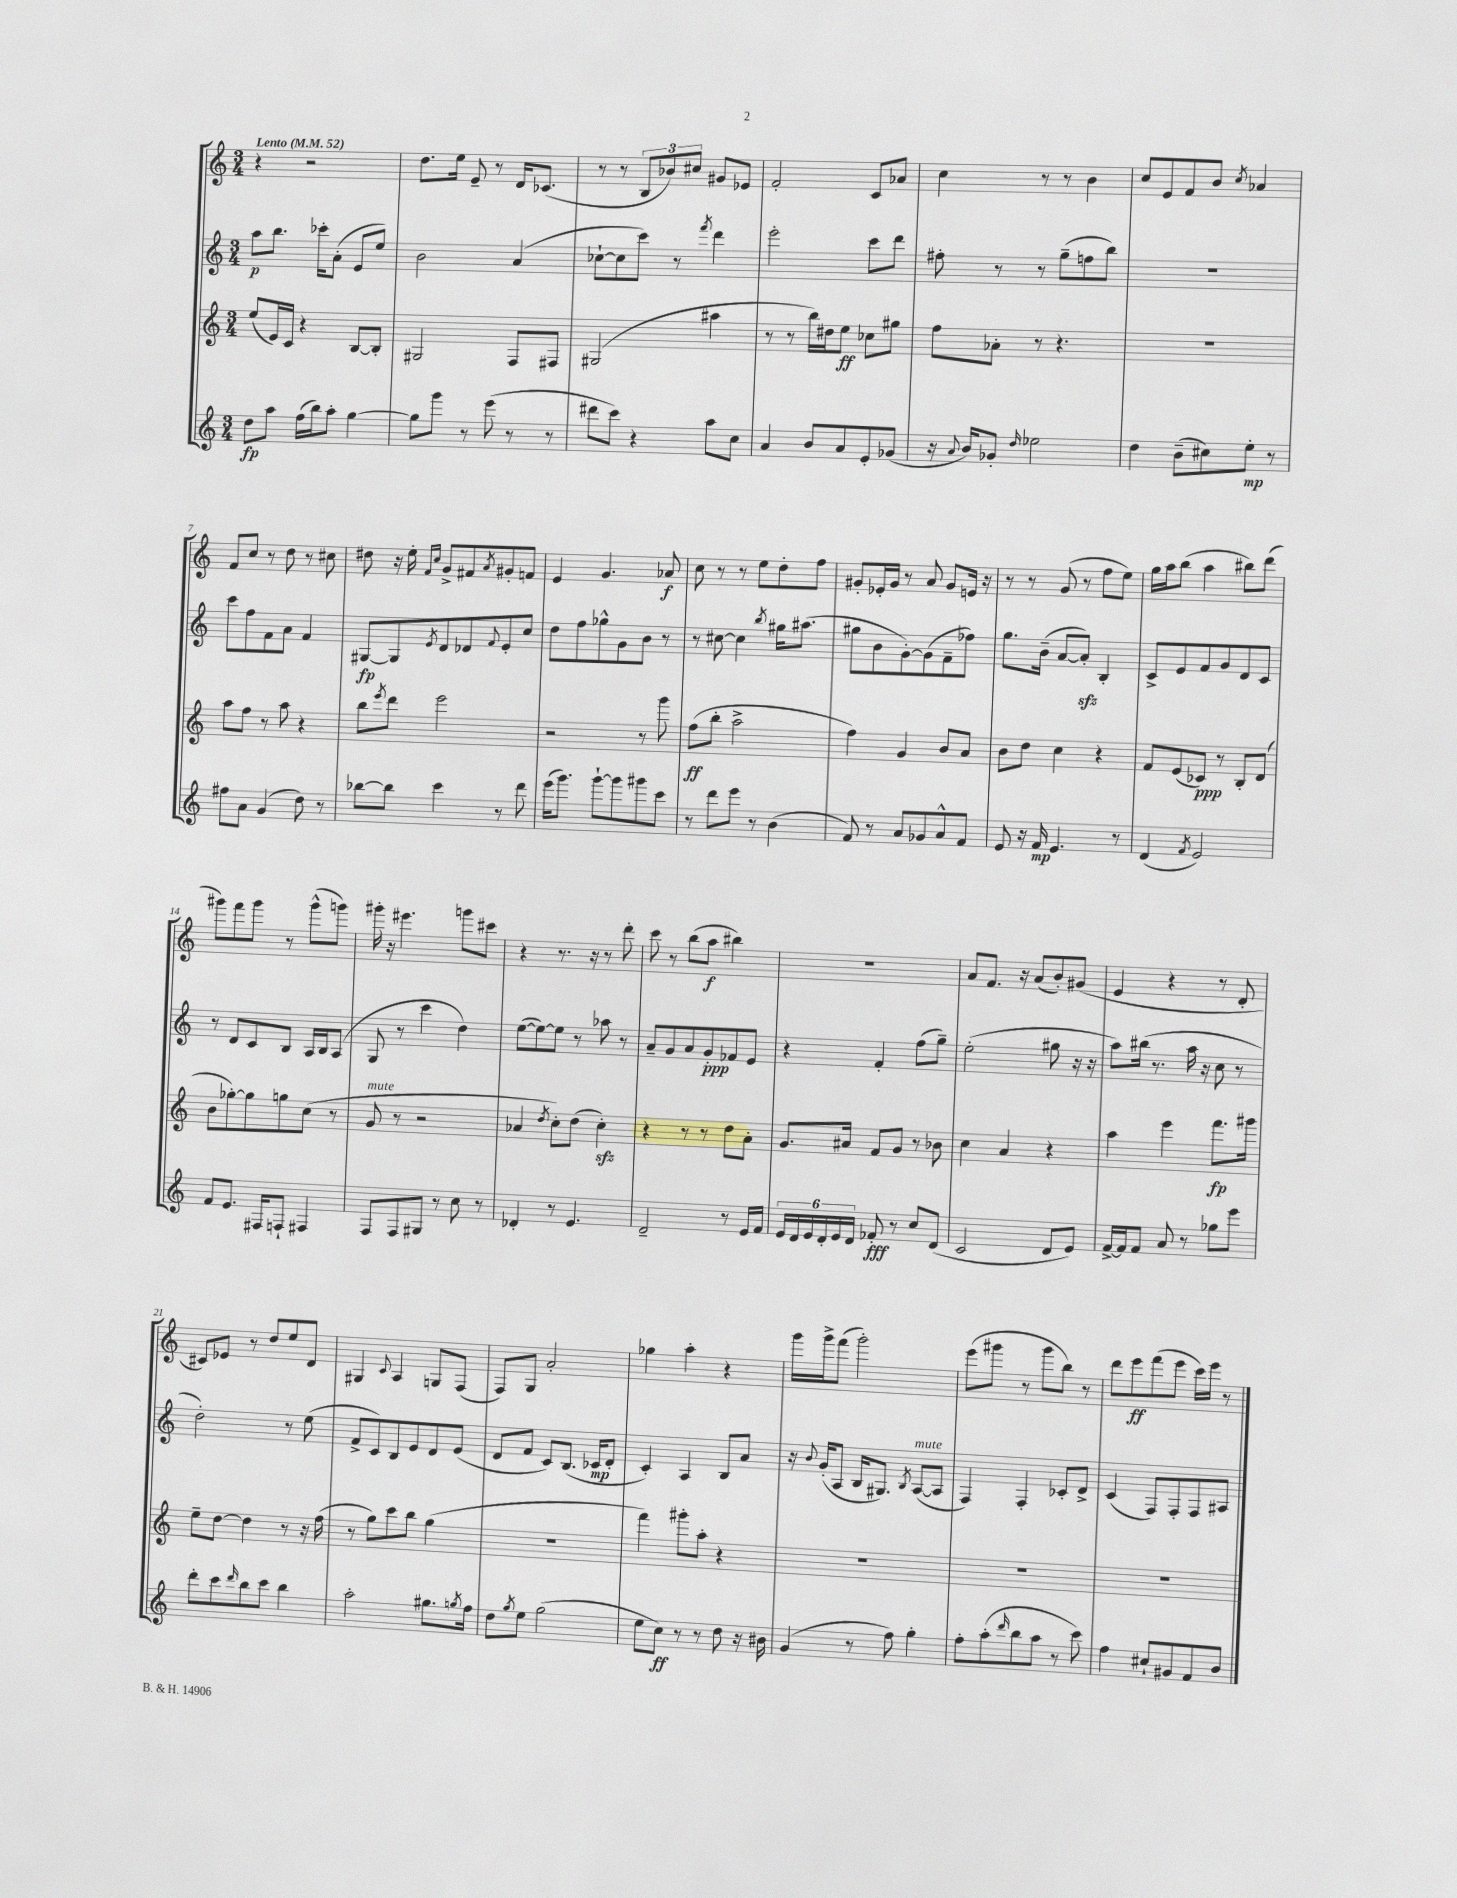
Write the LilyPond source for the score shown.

<<
\new StaffGroup <<
\new Staff = "s0" {
    \clef treble \key c \major \numericTimeSignature \time 3/4 \tempo "Lento" 4 = 52
    r4 r2 |
    d''8. e''16 e'8-- r8 d'16 ces'8.( |
    r8 r8 \tuplet 3/2 { b8 bes'8) cis''8 } gis'8 ees'8 |
    f'2-. c'8 aes'8 |
    c''4 r8 r8 b'4 |
    c''8 e'8 f'8 b'8 \acciaccatura { c''8 } aes'4 |
    f'8 c''8 r8 d''8 r8 cis''8 |
    dis''8 r16 e''16-. \grace { f'16 c''16 } g'8-> fis'8 \acciaccatura { a'8 } gis'8-. f'8 |
    e'4 g'4. aes'8\f |
    c''8 r8 r8 e''8 d''8-. f''8 |
    gis'8-. ees'16-. gis'16 r8 a'8 gis'8 e'16 r16 |
    r8 r8 g'8( r8 f''8 e''8) |
    g''16 a''16 b''8( a''4 bis''8) d'''8( |
    gis'''8) f'''8 gis'''8 r8 gis'''8-^( g'''8) |
    gis'''16-. r16 eis'''4. g'''8 cis'''8 |
    r4 r8. r16 r8 d'''8-. |
    c'''8 r8 b''8( a''8\f bis''4) |
    R2. |
    a'8 f'8. r16 a'8( b'8-.) gis'8( |
    e'4 r4 r8 d'8-. |
    cis'8) ees'8 r8 d''8 e''8 d'8 |
    gis4 \appoggiatura { c'8 } a4 g8 f8( |
    f8) g8 a'2-. |
    ges''4 a''4-. r4 |
    g'''16 g'''16-> f'''8( g'''2-.) |
    e'''8( gis'''8 r8 gis'''8 b''8) r8 |
    d'''8 e'''8\ff f'''8( e'''8 c'''16) e'''16 r8 \bar "|." |
}
\new Staff = "s1" {
    \clef treble \key c \major \numericTimeSignature \time 3/4
    a''8\p b''8. ces'''16-. a'8-.( e'8 e''8) |
    b'2 a'4( |
    ces''8~-! ces''8 c'''8) r8 \acciaccatura { f'''8 } d'''4 |
    e'''2-. c'''8 d'''8 |
    fis''8-. r8 r8 g''8--( f''8 b''8) |
    R2. |
    c'''8 f''8 f'8 a'8 f'4 |
    gis8~\fp gis8 \acciaccatura { e'8 } d'8 des'8 \appoggiatura { f'8 } e'8-. c''8 |
    d''8 f''8 ges''8-^ g'8 b'8 r8 |
    r8 cis''8~ cis''4 \acciaccatura { b''8 } gis''16 ais''8.( |
    gis''8 b'8 g'8~-.) g'8( f'8-- fes''8) |
    g''8. b'16--( a'8~ a'8-.\sfz) b4-. |
    c'8-> e'8 f'8 g'8 d'8 c'8 |
    r8 d'8 c'8 b8 a16 b16 a8( |
    g8 r8 c'''4 d''4) |
    e''8~( e''8~) e''8 r8 aes''8 r8 |
    a'8-- g'8 a'8 g'8-.\ppp fes'8 e'8 |
    r4 f'4-. f''8( g''8--) |
    e''2-.( gis''8 r16 r16 |
    a''8) bis''16( r8. a''16 r16 c''8 r8 |
    d''2-.) r8 e''8( |
    f'8-> c'8) b8 e'8 d'8 e'8( |
    d'8 f'8 c'8) b8.( ces'16\mp d'8-. |
    c'4-.) a4 b8 a'8 |
    r16 \appoggiatura { b'8 } g'16-.( a8 b16 gis8.) \acciaccatura { b8 } a8~^\markup { \italic "mute" }( a8 |
    f4) f4-. ces'8-. d'8-> |
    c'4( f8) f8-. f8 ais8 \bar "|." |
}
\new Staff = "s2" {
    \clef treble \key c \major \numericTimeSignature \time 3/4
    e''8( e'16) c'16 r4 b8~ b8-. |
    gis2 f8 fis8 |
    gis2( ais''4 |
    r8 r8 b''16) dis''16 e''8\ff ces''8 gis''8 |
    f''8 aes'8-. r8 r4. |
    R2. |
    a''8 f''8 r8 a''8 r4 |
    b''8 \acciaccatura { e'''8 } d'''8 e'''2 |
    r2 r8 g'''8 |
    f''8\ff( b''8-. a''2-> |
    f''4) g'4 b'8 a'8 |
    b'8 d''8 c''4 r4 |
    f'8 e'8( ces'8\ppp) r8 b8-. d'8( |
    b'8 ges''8~-.) ges''8 g''8 c''8( r8 |
    g'8^\markup { \italic "mute" } r8 r2 |
    aes'4 \acciaccatura { d''8 } c''8-.) d''8( c''4-.\sfz) |
    r4 r8 r8 d''8 a'8-. |
    g'8. ais'16 f'8 g'8 r8 bes'8 |
    c''4 a'4 r4 |
    a''4 e'''4 f'''8.\fp gis'''16 |
    e''8-- d''8~ d''4 r8 r16 f''16( |
    r8 g''8) c'''8 b''8 g''4( |
    R2. |
    f'''4) gis'''8-. a''8-. r4 |
    R2. |
    R2. |
    R2. \bar "|." |
}
\new Staff = "s3" {
    \clef treble \key c \major \numericTimeSignature \time 3/4
    d''8\fp a''8 f''16( b''16) a''8-. g''4~ |
    g''8 g'''8 r8 e'''8( r8 r8 |
    dis'''8 c'''8) r4 a''8 c''8 |
    a'4 b'8 a'8 e'8-. ges'8( |
    r16 \appoggiatura { a'8 } b'16) ges'8-. \grace { d''16 } ees''2 |
    d''4 b'8--( cis''8) e''8-.\mp r8 |
    fis''8 a'8 g'4( d''8) r8 |
    bes''8~ bes''8 c'''4 r8 d'''8 |
    e'''16( g'''8.) g'''8~-! g'''8 gis'''8 c'''8 |
    r8 d'''8 e'''8 r8 b'4( |
    f'8) r8 a'8 ges'8 a'8-^ f'8 |
    e'8 r16 f'16\mp e'4. r8 |
    d'4( \acciaccatura { f'8 } e'2) |
    f'8 e'8. fis16 f8-! fis4 |
    f8 f8 gis8 r8 c''8 r8 |
    des'4-. r8 e'4. |
    d'2-- r8 e'16 f'16 |
    \tuplet 6/4 { e'16 d'16 e'16 d'16-. e'16 d'16 } fes'8-.\fff r8 c''8 d'8( |
    c'2 d'8 e'8) |
    f'16~-> f'16 f'8 a'8 r8 ges''8 e'''8 |
    d'''8-. c'''8 \grace { d'''16 } b''8 c'''8 b''4 |
    a''2-. gis''8. \acciaccatura { g''8 } f''16 |
    d''8 \acciaccatura { g''8 } e''8 g''2( |
    e''8 c''8\ff) r8 r8 d''8 r16 bis'16 |
    g'4( r8 f''8) g''4-. |
    f''8-. a''8-.( \grace { d'''16 } b''8 a''8 r8 c'''8) |
    f''4 cis''8-! gis'8 f'8 b'8 \bar "|." |
}
>>
>>
